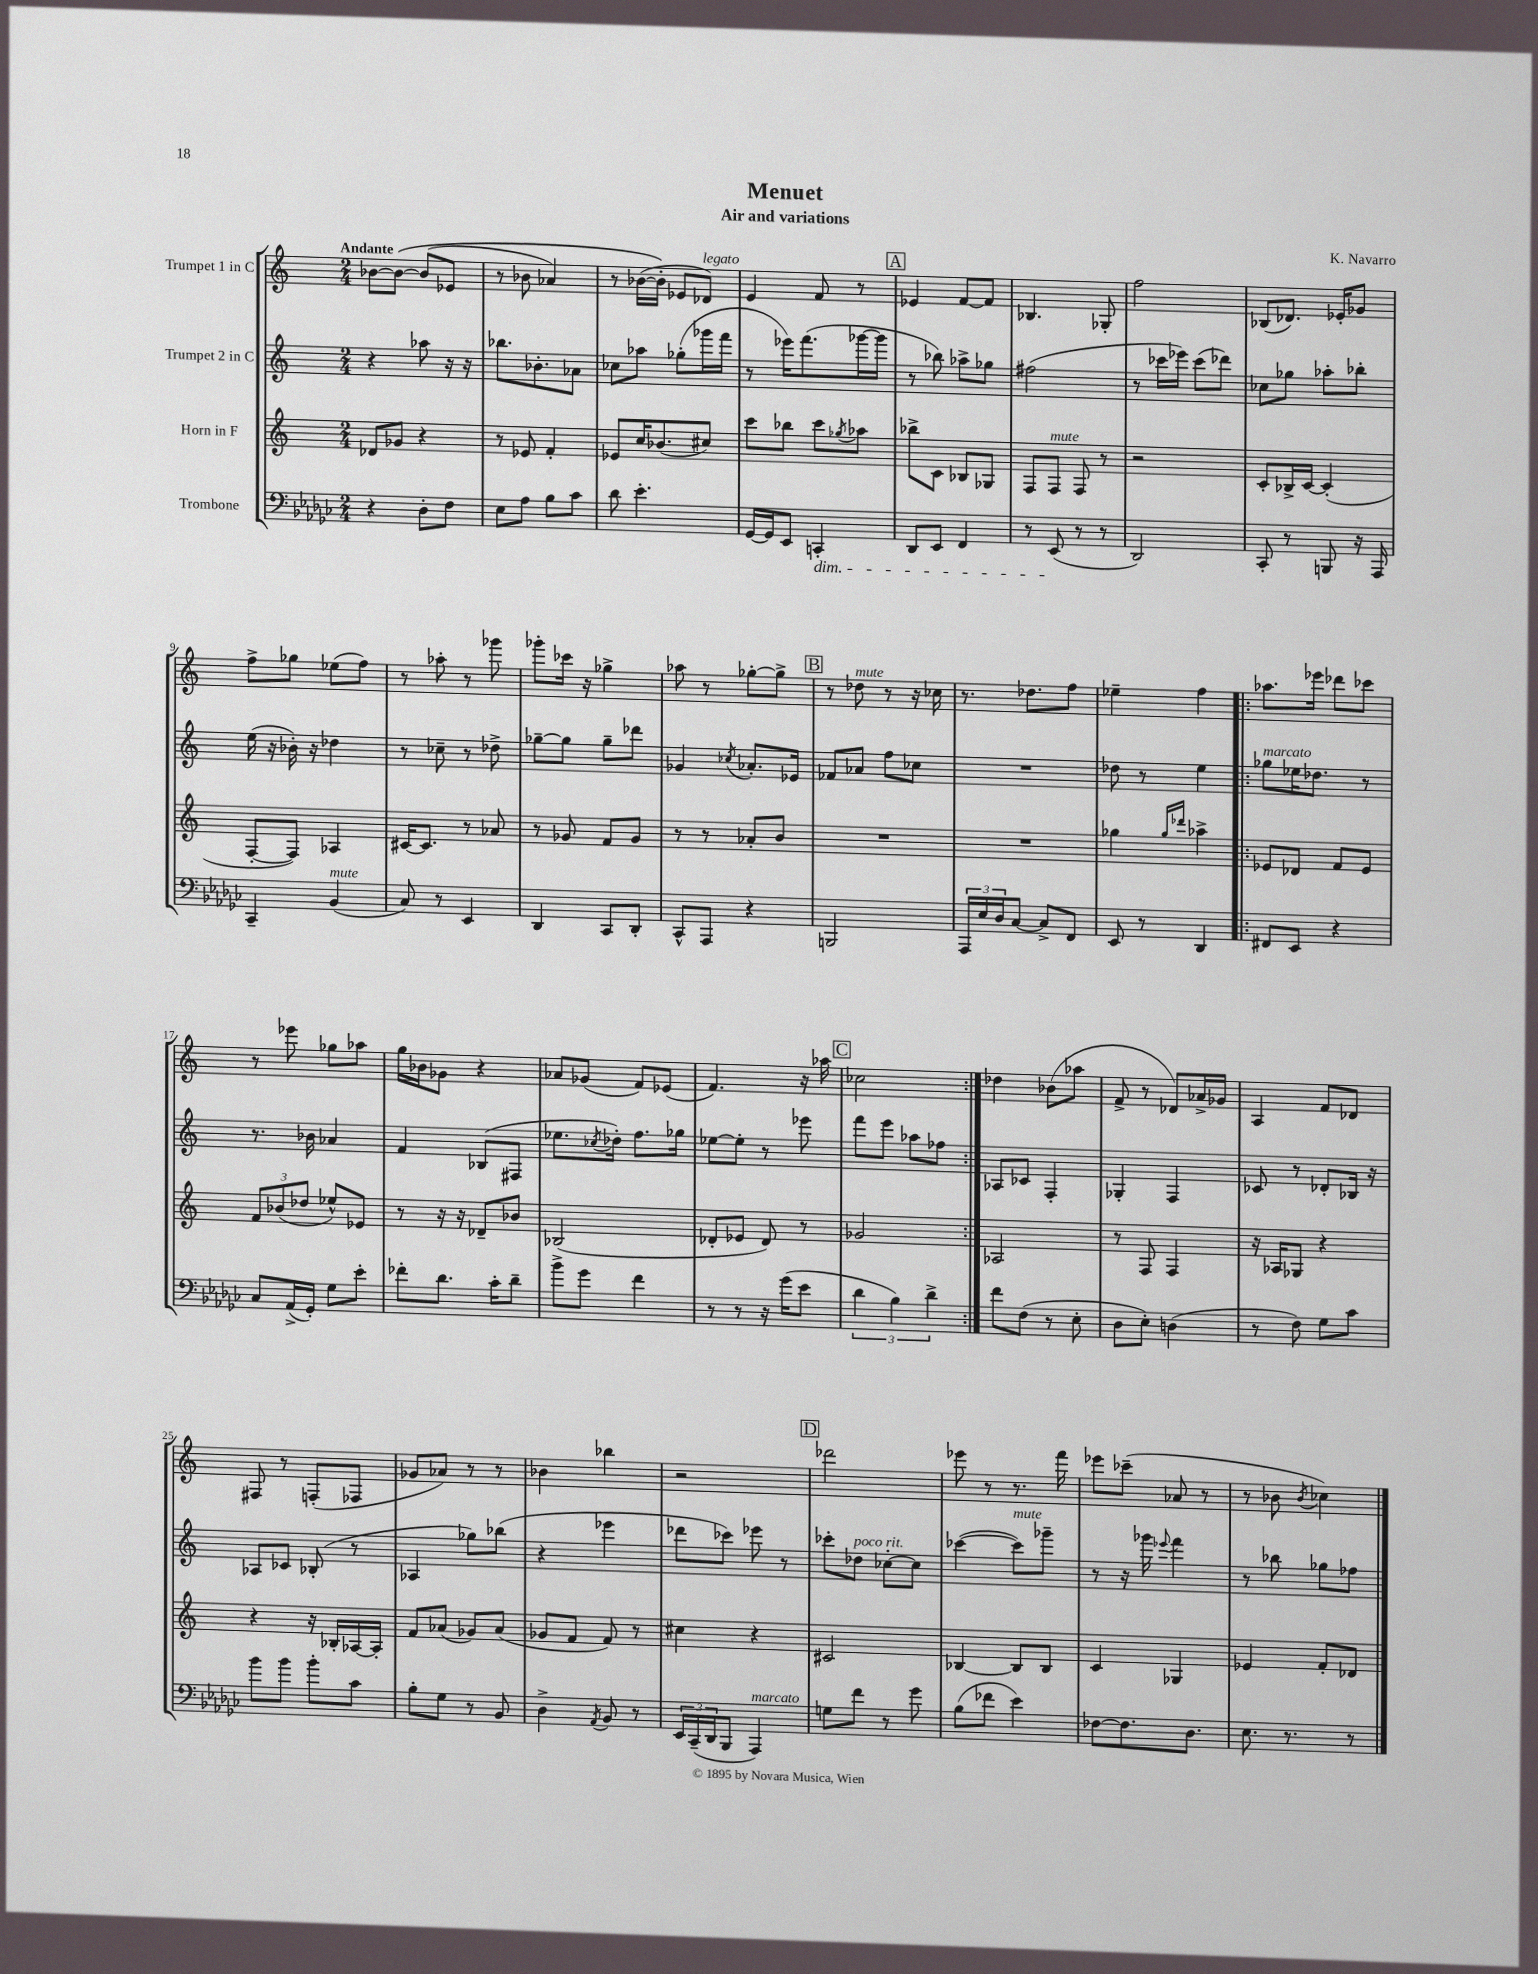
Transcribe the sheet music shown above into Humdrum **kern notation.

**kern	**kern	**kern	**kern
*part4	*part3	*part2	*part1
*staff4	*staff3	*staff2	*staff1
*I"Trombone	*I"Horn in F	*I"Trumpet 2 in C	*I"Trumpet 1 in C
*clefF4	*clefG2	*clefG2	*clefG2
*k[b-e-a-d-g-c-]	*k[]	*k[]	*k[]
*M2/4	*M2/4	*M2/4	*M2/4
=1	=1	=1	=1
!	!	!	!LO:TX:a:B:t=Andante
4r	8d-X/L	4r	[8b-X\L
.	8g-X/J	.	(8b-\J_
8D-'\L	4r	8aa-X\	(8b-/L]
8F\J	.	16r	8e-X/J
.	.	16r	.
=2	=2	=2	=2
8E-\L	8r	8.bb-X\L	8r
8A-\J	8e-X/	.	8b-X\
.	.	8.b-X'\	.
8B-\L	4f'/	.	4a-X/)
8c-\J	.	8a-X\J	.
=3	=3	=3	=3
8d-\	8e-X/L	8cc-X\L	8r
4.e-'\	16cc/K	8aa-X\J	([16b-X\LL
.	(8.b-X/	.	16b-'\JJ])
.	.	(8gg-X'\L	8e-X/L
!	!	!	!LO:TX:a:i:t=legato
.	8cc#X/J)	16ggg-X\L	8d-X/J)
.	.	16fff\JJ	.
=4	=4	=4	=4
[16GG-/LL	8ccc\L	8r	4e/
16GG-/J]	.	.	.
8EE-/J	8bb-X\J	16eee-X\KL)	.
.	.	(8.fff\	.
!LO:TX:b:i:t=dim.	!	!	!
4CCn'/	8ccc\L	.	8f/
.	8qgg-X/	.	.
.	8aa-X\J	[16ggg-X\L	8r
.	.	16ggg-\JJ]	.
!!LO:REH:place=s1:t=A
=5	=5	=5	=5
8DD-/L	8bb-X^\L	8r	4e-X/
8EE-/J	8c\J	8bb-X\)	.
4FF/	8B-X/L	8aa-X^\L	[8f/L
.	8G-X/J	8gg-X\J	8f/J]
=6	=6	=6	=6
8r	8F/L	(2ff#X\	4.B-X/
!	!LO:TX:a:i:t=mute	!	!
(8EE-/	8F/J	.	.
8r	8F/	.	.
8r	8r	.	8G-X'/
=7	=7	=7	=7
2DD-/)	2r	8r	2ff\
.	.	16ccc-X\LL	.
.	.	16eee-X\JJ)	.
.	.	(8ccc-\L	.
.	.	8ddd-X\J)	.
=8	=8	=8	=8
8CC-'/	8c'/L	8cc-X\L	(8B-X/L
8r	16B-X^/L	8gg-X\J	8.d-X/J)
.	[16c/JJ	.	.
8BBBn/	(4c'/]	8aa-X'\L	.
.	.	.	16e-X'/KL
16r	.	8bb-X'\J	8g-X/J
16AAA-/	.	.	.
!!LO:LB:g=z
=9	=9	=9	=9
4CC-~/	[8F'/L	(16ee\	8ff^\L
.	.	16r	.
.	8F/J])	16b-X'\)	8gg-X\J
.	.	16r	.
!LO:TX:a:i:t=mute	!	!	!
(4BB-/	4A-X/	4dd-X\	(8ee-X\L
.	.	.	8ff\J)
=10	=10	=10	=10
8C-/)	[16c#X/KL	8r	8r
.	8.c#/J]	.	.
8r	.	8cc-X~\	8aa-X'\
4EE-/	8r	8r	8r
.	8a-X/	8dd-X^\	8ggg-X\
=11	=11	=11	=11
4DD-/	8r	[8gg-X~\L	8ggg-X'\L
.	8g-X/	8gg-\J]	16ccc-X\Jk
.	.	.	16r
8CC-/L	8f/L	8gg-~\L	4gg-X^\
8DD-'/J	8g-/J	8ddd-X\J	.
=12	=12	=12	=12
8CC-^^/L	8r	4g-X/	8aa-X\
8AAA-/J	8r	.	8r
.	.	8qcc-X/	.
4r	8a-X'/L	8.a-X'/L	[8gg-X'\L
.	8b/J	.	8gg-^\J]
.	.	16e-X/Jk	.
!!LO:REH:place=s1:t=B
=13	=13	=13	=13
2BBBn/	2r	8f-X/L	8r
!	!	!	!LO:TX:a:i:t=mute
.	.	8a-X/J	8dd-X\
.	.	8ff\L	8r
.	.	8cc-X\J	16r
.	.	.	16cc-X\
=14	=14	=14	=14
24AAA-/LL	2r	2r	8.r
24E-/	.	.	.
24D-/J	.	.	.
[8C-/J	.	.	.
.	.	.	8.dd-X\L
8C-^/L]	.	.	.
8FF/J	.	.	8ff\J
=15	=15	=15	=15
8EE-/	4gg-X\	8dd-X\	4ee-X~\
8r	.	8r	.
.	16qqgg-/LL	.	.
.	16qqddd-X/JJ	.	.
4DD-/	4aa-X^\	4ee\	4ff\
=16!|:	=16!|:	=16!|:	=16!|:
!	!	!LO:TX:a:i:t=marcato	!
8FF#X/L	8e-X/L	8gg-X\L	8.aa-X\L
8EE-/J	8d-X/J	16ee-X\K	.
.	.	8.dd-X\J	16eee-X\Jk
4r	8f/L	.	8ddd-X\L
.	8e-/J	8r	8ccc-X\J
!!LO:LB:g=z
=17	=17	=17	=17
8C-/L	12f/L	8.r	8r
.	(12b-X/	.	.
(16AA-^/L	.	.	8eee-X\
.	12dd-X/J	.	.
16GG-'/JJ)	.	16b-X\	.
8G-\L	8ee-X^^/L)	4a-X/	8gg-X\L
8e-'\J	8e-X/J	.	8aa-X\J
=18	=18	=18	=18
8f-X'\L	8r	4f/	16gg\LL
.	.	.	16b-X\J
8.d-\J	16r	.	8g-X\J
.	16r	.	.
.	8d-X~/L	(8B-X/L	4r
16c-'\KL	.	.	.
8d-~\J	8b-X/J	8F#X/J	.
=19	=19	=19	=19
8b-^\L	(2B-X/	8.ee-X\L	8a-X/L
8g-\J	.	.	(8g-X/J
.	.	8qcc-X/	.
.	.	16dd-X'\Jk)	.
4f\	.	8.ff\L	8f/L)
.	.	.	(8e-X/J
.	.	16gg-X\Jk	.
=20	=20	=20	=20
8r	8d-X'/L	[8ee-X\L	4.f/)
8r	8e-X/J	8ee-'\J]	.
16r	8d-/)	8r	.
(16g-\KL	.	.	.
8e-\J	8r	8eee-X\	16r
.	.	.	16aa-X\
!!LO:REH:place=s1:t=C
=21	=21	=21	=21
6d-\	2g-X/	8fff\L	2cc-X\
.	.	8eee\J	.
6B-\)	.	.	.
.	.	8aa-X\L	.
6d-^\	.	.	.
.	.	8ff-X\J	.
=22:|!	=22:|!	=22:|!	=22:|!
8f\L	2A-X/	8A-X/L	4dd-X\
(8F\J	.	8c-X/J	.
8r	.	4F'/	(8b-X\L
8E-'\	.	.	8aa-X\J
=23	=23	=23	=23
8D-\L	8r	4G-X'/	8f^/
8E-'\J)	8F/	.	8r
(4Dn\	4F/	4F/	8d-X/L)
.	.	.	16a-X^/L
.	.	.	16g-X/JJ
=24	=24	=24	=24
8r	16r	8c-X/	4A/
.	16A-X/KL	.	.
8F\)	8G-X/J	8r	.
8G-\L	4r	8d-X'/L	8f/L
8c-\J	.	16B-X/Jk	8d-X/J
.	.	16r	.
!!LO:LB:g=z
=25	=25	=25	=25
8b-\L	4r	8A-X/L	8F#X/
8b-\J	.	8c-X/J	8r
8b-'\L	16r	(8B-X'/	(8Fn'/L
.	16B-X'/LL	.	.
8c-\J	[16A-X/	8r	8F-X/J
.	16A-'/JJ]	.	.
=26	=26	=26	=26
8B-'\L	8f/L	4A-X/	8g-X/L
8G-\J	(8a-X/J	.	8a-X/J)
8r	8g-X/L)	8gg-X\L)	8r
8BB-/	(8a-/J	(8bb-X\J	8r
=27	=27	=27	=27
4D-^\	8g-X/L	4r	4b-X\
.	8f/J	.	.
8qAA-/	.	.	.
8BB-/	8f/)	4eee-X\	4bb-X\
8r	8r	.	.
=28	=28	=28	=28
24EE-/LL	4cc#X\	8ddd-X\L	2r
(24CC-~/	.	.	.
24DD-/J	.	.	.
8BBB-/J	.	8ccc-X\J)	.
!LO:TX:a:i:t=marcato	!	!	!
4AAA-/)	4r	8eee-X\	.
.	.	8r	.
!!LO:REH:place=s1:t=D
=29	=29	=29	=29
8Gn\L	2c#X/	8ccc-X'\L	2ddd-X\
!	!	!LO:TX:a:i:t=poco rit.	!
8f\J	.	8dd-X\J	.
8r	.	[8cc-X'\L	.
8g-\	.	8cc-\J]	.
=30	=30	=30	=30
(8B-\L	[4B-X/	([4ccc-X\	8eee-X\
8f-X\J	.	.	8r
!	!	!LO:TX:a:i:t=mute	!
4e-\)	8B-/L]	8ccc-\L])	8.r
.	8B-/J	8ggg-X~\J	.
.	.	.	16fff\
=31	=31	=31	=31
[8F-X\L	4c/	8r	8eee-X\L
8.F-\]	.	16r	(8ccc-X~\J
.	.	16ggg-X\	.
.	.	8qqeee-X/	.
.	4G-X/	4fff\	8a-X/
8.D-\J	.	.	.
.	.	.	8r
=32	=32	=32	=32
8.E-\	4e-X/	8r	8r
.	.	8bb-X\	8b-X\
8.r	.	.	.
.	.	.	8qb-/
.	8f'/L	8gg-X\L	4cc-X\)
8r	8d-X/J	8ff-X\J	.
==	==	==	==
*-	*-	*-	*-
